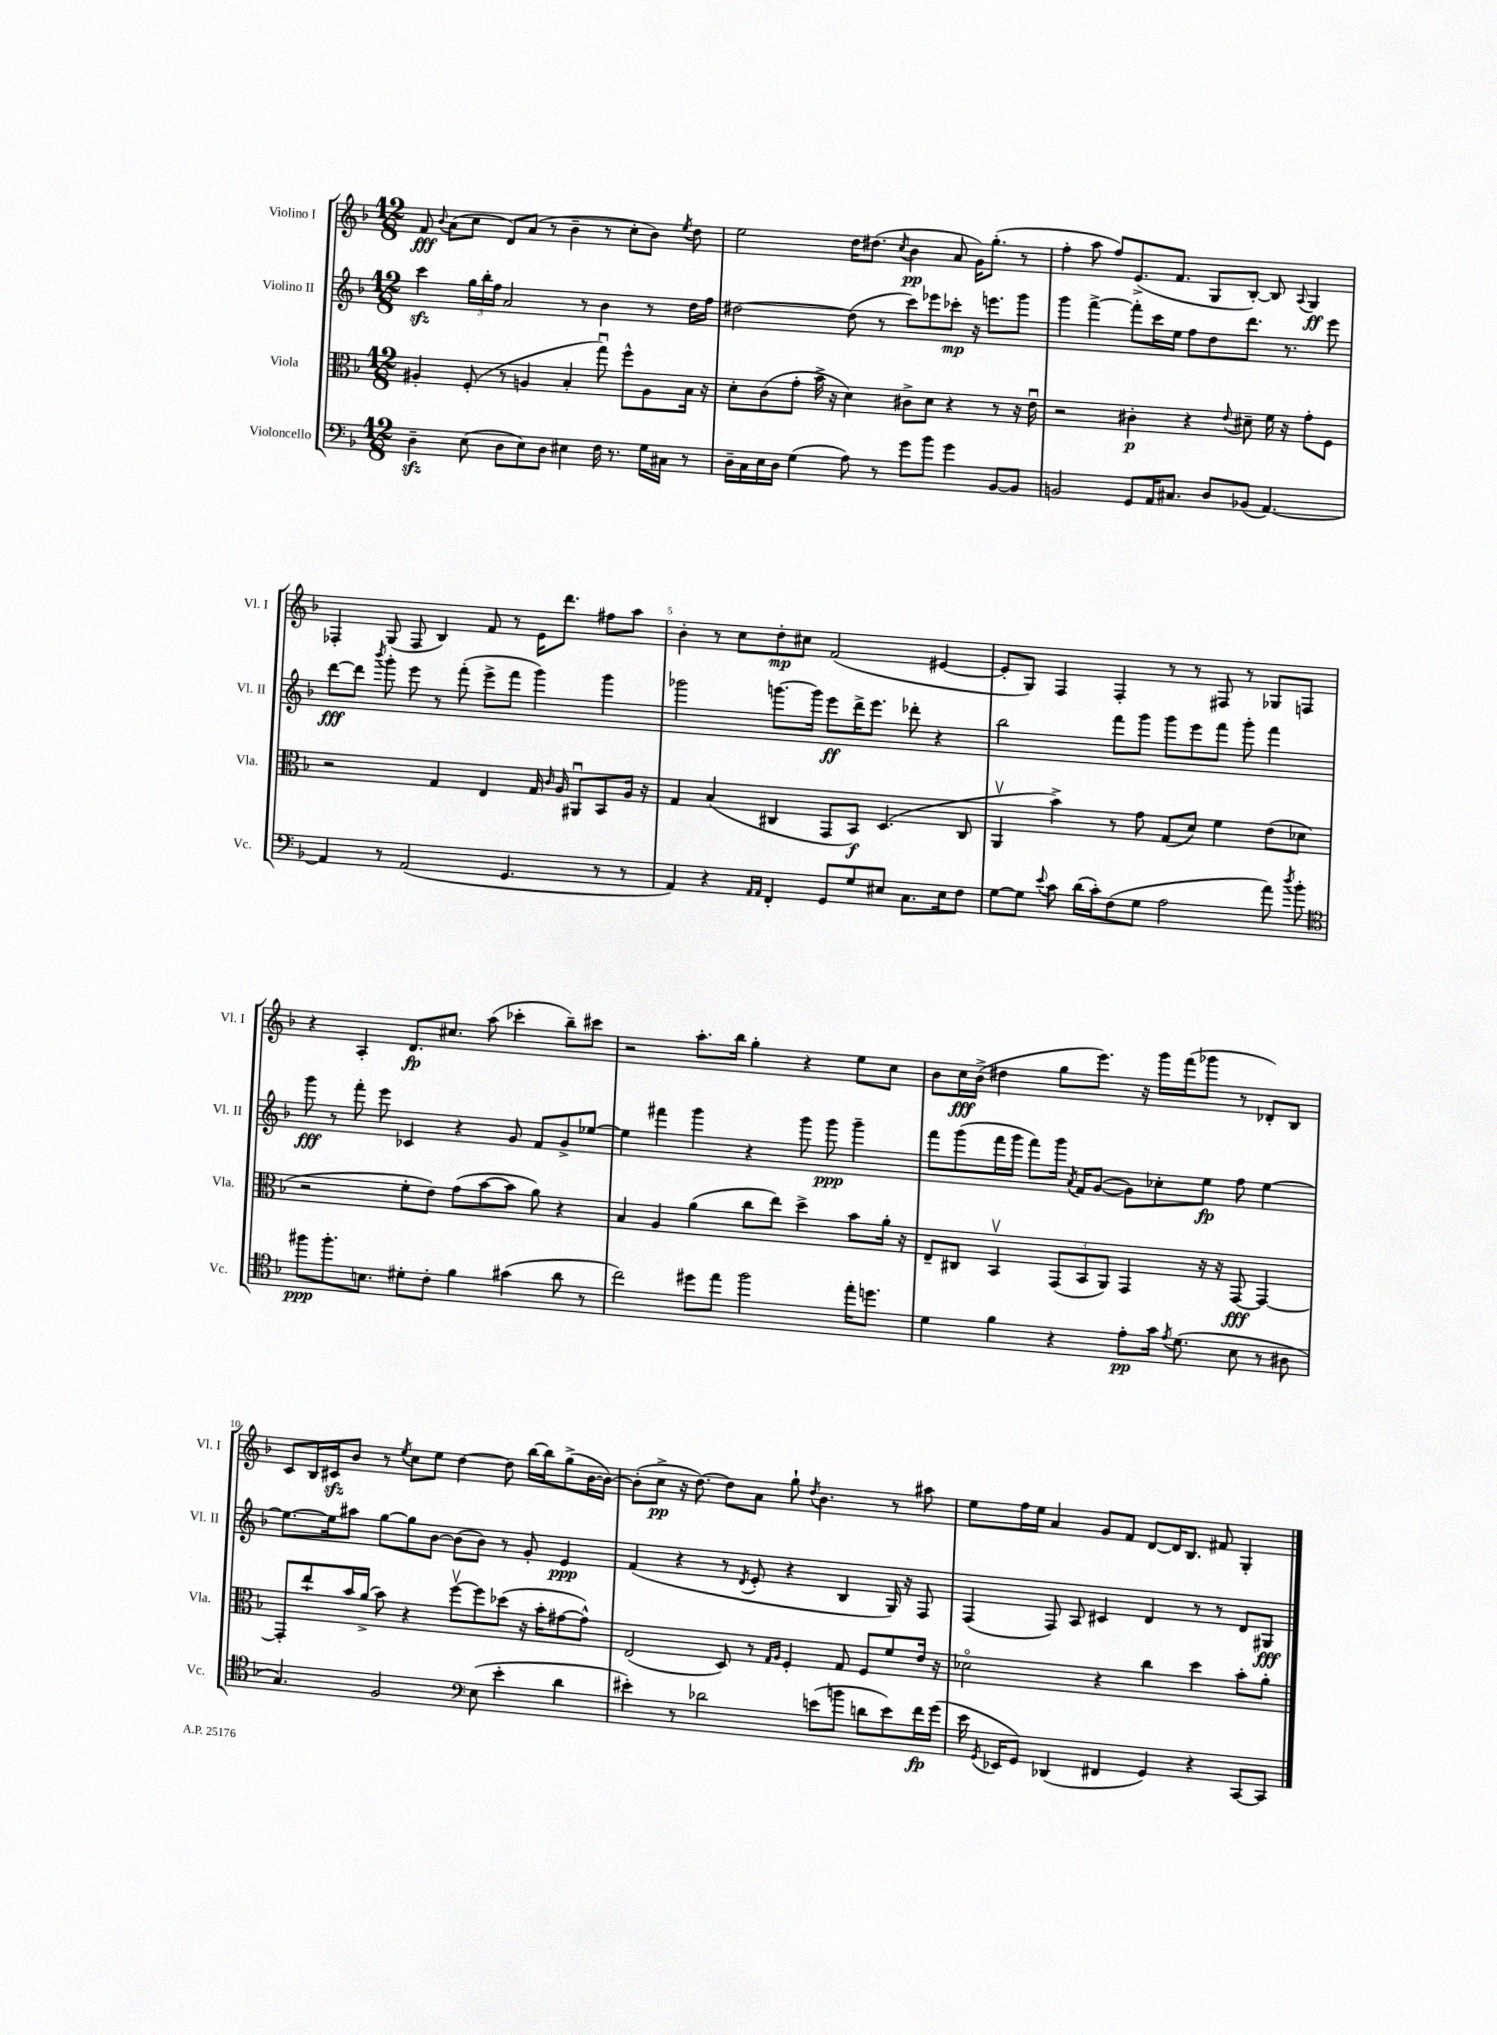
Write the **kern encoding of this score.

**kern	**dynam	**kern	**dynam	**kern	**dynam	**kern	**dynam
*part4	*part4	*part3	*part3	*part2	*part2	*part1	*part1
*staff4	*staff4	*staff3	*staff3	*staff2	*staff2	*staff1	*staff1
*I"Violoncello	*	*I"Viola	*	*I"Violino II	*	*I"Violino I	*
*I'Vc.	*	*I'Vla.	*	*I'Vl. II	*	*I'Vl. I	*
*clefF4	*	*clefC3	*	*clefG2	*	*clefG2	*
*k[b-]	*	*k[b-]	*	*k[b-]	*	*k[b-]	*
*M12/8	*	*M12/8	*	*M12/8	*	*M12/8	*
=1	=1	=1	=1	=1	=1	=1	=1
4Dzz~\	.	4A#X'/	.	4ccczz\	.	8f/	fff
.	.	.	.	.	.	8qqb-/	.
.	.	.	.	.	.	(8a\L	.
(8E\	.	(8F'/	.	24gg\LL	.	8cc\J	.
.	.	.	.	24bb-'\	.	.	.
.	.	.	.	24ff\JJ	.	.	.
8D\L	.	8r	.	2a/	.	8d/L)	.
8E\)	.	4An/	.	.	.	(8a/J	.
8D\J	.	.	.	.	.	8r	.
4E#X\	.	4B-'/	.	.	.	4b-~\	.
.	.	.	.	8r	.	.	.
16F\	.	8ggu\)	.	4b-\	.	8r	.
8.r	.	.	.	.	.	.	.
.	.	8ff^^\L	.	.	.	8cc'\L	.
16G\LL	.	8A\	.	8r	.	8b-\J)	.
16C#X\JJ	.	.	.	.	.	.	.
.	.	.	.	.	.	8qee/	.
8r	.	16B-\Jk	.	16dd\LL	.	8dd\	.
.	.	16r	.	16ff\JJ	.	.	.
=2	=2	=2	=2	=2	=2	=2	=2
16D~\LL	.	8d'\L	.	[2dd#X\	.	2ee\	.
16C\	.	.	.	.	.	.	.
16E\	.	(8c\	.	.	.	.	.
16D\JJ	.	.	.	.	.	.	.
(4G\	.	8g'\J	.	.	.	.	.
.	.	16b-^\	.	.	.	.	.
.	.	16r	.	.	.	.	.
8A\)	.	4d\)	.	(8dd#\]	.	16dd\KL	.
.	.	.	.	.	.	(8.dd#X\J	.
8r	.	.	.	8r	.	.	.
.	.	.	.	.	.	8qcc/	.
8g\L	.	8c#X^\L	.	8ccc\L)	.	4b-\	pp
8b-\J	.	8d\J	.	8eee-X\	.	.	.
4g\	.	4r	.	8ccc-X'\J	mp	8a/	.
.	.	.	.	16r	.	16g\KL)	.
.	.	.	.	8.eeen\L	.	(8.gg'\J	.
[8BB-/L	.	8r	.	.	.	.	.
8BB-/J]	.	16r	.	8ggg\J	.	8r	.
.	.	16eu\	.	.	.	.	.
=3	=3	=3	=3	=3	=3	=3	=3
2BBn/	.	2r	.	4ggg\	.	4ff'\	.
.	.	.	.	[4fff^\	.	8aa\	.
.	.	.	.	.	.	8ff/L)	.
8GG/L	.	4c#X'\	p	8fff'\L]	.	(8.e^/	.
16AA/K	.	.	.	16ccc\L	.	.	.
8.C#X/J	.	.	.	16ee\JJ	.	8.f/J	.
.	.	4r	.	8ff\L	.	.	.
8D/L	.	.	.	8dd\	.	8G/L	.
.	.	8qqe/	.	.	.	.	.
(8BB-X/J	.	8d#X~\	.	8.ddd\J	.	[8B-'/J)	.
[4.AA/)	.	16f\	.	.	.	8B-/]	.
.	.	16r	.	8.r	.	.	.
.	.	.	.	.	.	8qqA/	.
.	.	8g'\L	.	.	.	4G/	ff
.	.	8F\J	.	8eee\	.	.	.
!!LO:LB:g=z
=4	=4	=4	=4	=4	=4	=4	=4
4AA/]	.	2r	.	[8ddd\L	fff	4F-X'/	.
.	.	.	.	8ddd\J]	.	.	.
.	.	.	.	8qbbb-/	.	.	.
8r	.	.	.	8ggg'\	.	(8G/	.
(2AA/	.	.	.	8eee\	.	8F-/	.
.	.	4G/	.	8r	.	4B-/)	.
.	.	.	.	(8fff'\	.	.	.
.	.	4E/	.	8eee^\L	.	8f/	.
4.GG/	.	.	.	8fff\J	.	8r	.
.	.	16G/	.	4ggg\)	.	16e\KL	.
.	.	16qqc/	.	.	.	.	.
.	.	16A/	.	.	.	8.ddd\J	.
.	.	8AA#Xu/L	.	.	.	.	.
8r	.	8BB-/	.	4ggg\	.	8ff#X\L	.
8r	.	16A/Jk	.	.	.	8aa\J	.
.	.	16r	.	.	.	.	.
=5	=5	=5	=5	=5	=5	=5	=5
4AA/)	.	4G/	.	2ggg-X\	.	4b-'\	.
4r	.	(4B-/	.	.	.	8r	.
.	.	.	.	.	.	8cc\L	.
16qqAA/LL	.	.	.	.	.	.	.
16qqAA/JJ	.	.	.	.	.	.	.
4FF'/	.	4C#X/	.	[8.gggn\L	.	8dd'\	mp
.	.	.	.	.	.	8cc#X\J	.
.	.	.	.	16ggg\Jk]	.	.	.
8GG/L	.	8GG/L	.	8eee\L	ff	(2f/	.
8G/	.	8BB-/J)	f	16ddd^\K	.	.	.
.	.	.	.	8.eee\J	.	.	.
8E#X/J	.	(4.D/	.	.	.	.	.
8.C\L	.	.	.	8ddd-X'\	.	.	.
.	.	.	.	4r	.	[4e#X/	.
16E#\k	.	.	.	.	.	.	.
8F\J	.	8C#/	.	.	.	.	.
=6	=6	=6	=6	=6	=6	=6	=6
[8G\L	.	4AAv/	.	2bb-\	.	8e#'/L]	.
8G\J]	.	.	.	.	.	8G/J)	.
8qqe/	.	.	.	.	.	.	.
8c\	.	4b-^\)	.	.	.	4F/	.
(16d\LL	.	.	.	.	.	.	.
16c'\J)	.	.	.	.	.	.	.
(8F\	.	8r	.	8fff\L	.	4F'/	.
8G\J	.	8g\	.	8ggg\J	.	.	.
2A\	.	(8G/L	.	8ggg\L	.	8r	.
.	.	8d/J)	.	8eee\	.	8r	.
.	.	4f\	.	8fff\J	.	8F#X/	.
.	.	.	.	8ggg'\	.	8r	.
8a\)	.	(8e\L	.	4fff\	.	8G-X/L	.
8qdd/	.	.	.	.	.	.	.
8b-'\	.	8d-X\J	.	.	.	8Fn/J	.
!!LO:LB:g=z
=7	=7	=7	=7	=7	=7	=7	=7
*clefC4	*	*	*	*	*	*	*
8ff#X\L	ppp	2r	.	8ggg\	fff	4r	.
8.ff#'\	.	.	.	8r	.	.	.
.	.	.	.	8fff'\	.	4A'/	.
8.Bn\J	.	.	.	.	.	.	.
.	.	.	.	8eee\	.	.	.
8d#X'\L	.	8f'\L	.	4c-X/	.	8.d/L	fp
8c'\J	.	8e\J)	.	.	.	.	.
.	.	.	.	.	.	8.cc#X/J	.
4f\	.	(8g\L	.	4r	.	.	.
.	.	[8b-\	.	.	.	(8aa\	.
(4g#X\	.	8b-\J]	.	8g/	.	4ccc-X'\	.
.	.	8a\)	.	8f/L	.	.	.
8a\	.	4r	.	8g^/	.	8bb-~\L)	.
8r	.	.	.	[8ee-X/J	.	8ccc#X\J	.
=8	=8	=8	=8	=8	=8	=8	=8
2cc\)	.	4B-/	.	4ee-\]	.	2r	.
.	.	4A/	.	4fff#X\	.	.	.
8dd#X\L	.	(4a\	.	4ggg\	.	8.aa'\L	.
8ee\J	.	.	.	.	.	.	.
.	.	.	.	.	.	16bb-\Jk	.
2ff\	.	8cc\L	.	4r	.	4gg'\	.
.	.	8ee\J)	.	.	.	.	.
.	.	4dd^\	.	8ggg\	.	4r	.
.	.	.	.	8ggg\	ppp	.	.
16ee'\KL	.	8b-\L	.	4ggg~\	.	8ee\L	.
8.ddn\J	.	.	.	.	.	.	.
.	.	16a'\Jk	.	.	.	8cc\J	.
.	.	16r	.	.	.	.	.
=9	=9	=9	=9	=9	=9	=9	=9
4d\	.	8E~/L	.	8fff\L	.	8b-\L	.
.	.	8C#X/J	.	(8ggg\	.	16cc\L	fff
.	.	.	.	.	.	(16b-^\JJ	.
4f\	.	4BB-v/	.	16fff\L	.	4dd#X\	.
.	.	.	.	16ggg\JJ	.	.	.
.	.	.	.	8fff\L)	.	.	.
4r	.	(12GG/L	.	16ggg\Jk	.	8gg\L	.
.	.	.	.	8qa/	.	.	.
.	.	.	.	16f/KL	.	.	.
.	.	12BB-/	.	.	.	.	.
.	.	.	.	([8g/J	.	8.eee\J)	.
.	.	12AA/J)	.	.	.	.	.
8e'\L	pp	4GG/	.	8g\L])	.	.	.
.	.	.	.	.	.	16r	.
16g\Jk	.	.	.	8cc-X'\	.	16ggg\LL	.
8qe/	.	.	.	.	.	.	.
(8.d\	.	.	.	.	.	(16fff\J	.
.	.	16r	.	8ee\J	fp	8ggg-X\J	.
.	.	16r	.	.	.	.	.
8B-\	.	[8GG/	fff	8ff\	.	8r	.
8r	.	4GG/_	.	[4ee\	.	8d-X'/L)	.
8A#X\	.	.	.	.	.	8B-/J	.
!!LO:LB:g=z
=10	=10	=10	=10	=10	=10	=10	=10
4.G/)	.	8GG'/L]	.	8.ee\L_	.	8c/L	.
.	.	8ee`/	.	.	.	16B-/L	.
.	.	.	.	16ee\k]	.	16c#Xzz/J	.
.	.	16b-/L	.	8aa#X\J	.	8b-/J	.
.	.	(16a^/JJ	.	.	.	.	.
2F/	.	8b-\)	.	[8gg\L	.	8r	.
.	.	.	.	.	.	8qee/	.
.	.	4r	.	8gg\]	.	8cc\L	.
.	.	.	.	[8b-\J	.	8ee\J	.
.	.	[8ffv\L	.	(8b-\L]	.	[4dd\	.
*clefF4	*	*	*	*	*	*	*
(8E\	.	8ff\]	.	8b-\J)	.	.	.
4e'\	.	(8dd-X\J	.	8r	.	8dd\]	.
.	.	16r	.	8g'/	.	[16bb-\LL	.
.	.	16b-'\KL	.	.	.	16bb-\J]	.
4d\	.	[8g#X\	.	4e/	ppp	(8gg^\	.
.	.	8g#^^\J])	.	.	.	[16b-\L	.
.	.	.	.	.	.	16b-\JJ_)	.
=11	=11	=11	=11	=11	=11	=11	=11
4e#X'\)	.	(2E/	.	(4f/	.	(8b-'\L]	.
.	.	.	.	.	.	8cc^\J	pp
8r	.	.	.	4r	.	16r	.
.	.	.	.	.	.	[8.dd\)	.
2d-X\	.	.	.	.	.	.	.
.	.	8D/)	.	8r	.	8dd\L]	.
.	.	.	.	8qd/	.	.	.
.	.	8r	.	8e'/	.	8a\J	.
.	.	16qqG/LL	.	.	.	.	.
.	.	16qqA/JJ	.	.	.	.	.
.	.	4F'/	.	4r	.	8gg`\	.
.	.	.	.	.	.	8qdd/	.
(8en\L	.	.	.	.	.	4.b-\	.
8bn\J	.	8G/	.	4B-/	.	.	.
8dn\L	.	8F/L	.	.	.	.	.
8e\)	.	8f/	.	16G/)	.	8r	.
.	.	.	.	16r	.	.	.
16f\L	fp	16e/Jk	.	8F/	.	8aa#X\	.
(16g\JJ	.	16r	.	.	.	.	.
=12	=12	=12	=12	=12	=12	=12	=12
16e\	.	2d-X\	.	(4F/	.	8ee\L	.
8qGG/	.	.	.	.	.	.	.
16EE-X/KL	.	.	.	.	.	.	.
8GG/J)	.	.	.	.	.	16ff\L	.
.	.	.	.	.	.	16ee\JJ	.
(4DD-X/	.	.	.	8F/)	.	4a/	.
.	.	.	.	8A/	.	.	.
4FF#X/	.	4r	.	4c#X/	.	8g/L	.
.	.	.	.	.	.	8f/J	.
4GG/)	.	4cc\	.	4d/	.	[8d/L	.
.	.	.	.	.	.	16d/K]	.
.	.	.	.	.	.	8.B-/J	.
4r	.	4dd\	.	8r	.	.	.
.	.	.	.	8r	.	8f#X/	.
[8CC/L	.	8b-'\L	.	8d/L	.	4G'/	.
8CC/J]	.	8a'\J	.	8G#X/J	fff	.	.
==	==	==	==	==	==	==	==
*-	*-	*-	*-	*-	*-	*-	*-
